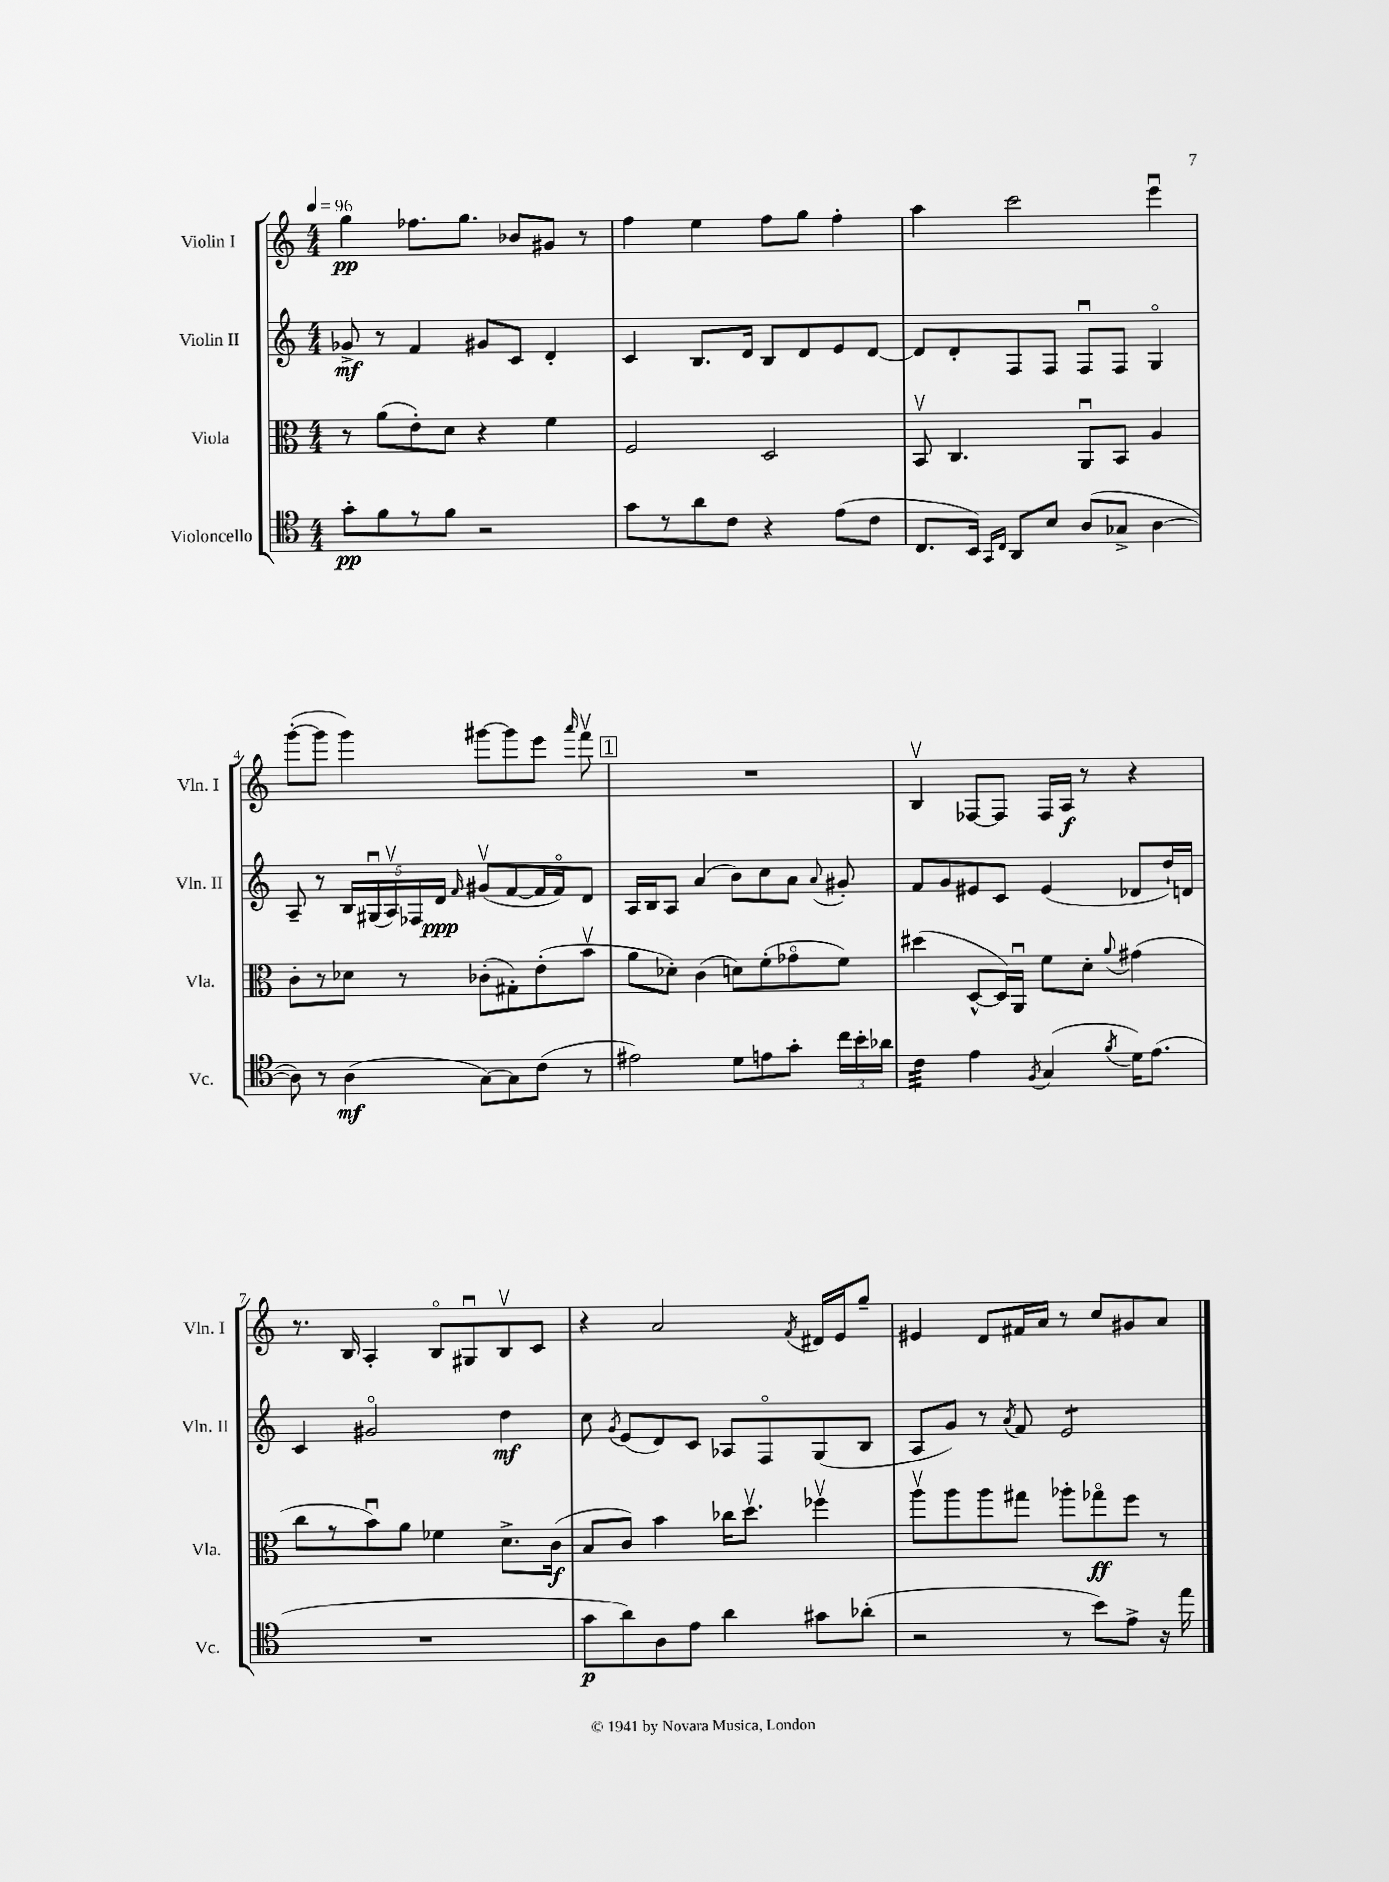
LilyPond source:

<<
\new StaffGroup <<
\new Staff = "s0" \with { instrumentName = "Violin I" shortInstrumentName = "Vln. I" } {
    \clef treble \key c \major \numericTimeSignature \time 4/4 \tempo 4 = 96
    \autoBeamOff g''4\pp fes''8.[ g''8.] bes'8[ gis'8] r8 |
    f''4 e''4 f''8[ g''8] f''4-. |
    a''4 c'''2 e'''4\downbow |
    g'''8[~-.( g'''8] g'''4) gis'''8[~ gis'''8 e'''8] \grace { a'''16 } f'''8\upbow |
    \mark \markup { \box "1" } R1 |
    b4\upbow fes8[~ fes8] fes16[ a16]\f r8 r4 |
    r8. b16 a4-. b8[\flageolet gis8\downbow b8\upbow c'8] |
    r4 a'2 \acciaccatura { f'8 } dis'16[ e'16 g''8]-- |
    eis'4 d'8[ fis'16 a'16] r8 c''8[ gis'8 a'8] \bar "|." |
}
\new Staff = "s1" \with { instrumentName = "Violin II" shortInstrumentName = "Vln. II" } {
    \clef treble \key c \major \numericTimeSignature \time 4/4
    \autoBeamOff ges'8->\mf r8 f'4 gis'8[ c'8] d'4-. |
    c'4 b8.[ d'16] b8[ d'8 e'8 d'8]~ |
    d'8[ d'8-. f8 f8] f8[\downbow f8] g4\flageolet |
    a8-- r8 \tuplet 5/4 { b16[ gis16\downbow( a16\upbow) fes16 d'16]\ppp } \grace { f'16 } gis'8[\upbow( f'8~ f'16 f'16\flageolet) d'8] |
    \mark \markup { \box "1" } a16[ b16 a8] a'4( b'8[) c''8 a'8] \appoggiatura { a'8 } gis'8-. |
    f'8[ g'8 eis'8 c'8] eis'4( des'8[ d''16-!) d'16] |
    c'4 gis'2\flageolet d''4\mf |
    c''8 \acciaccatura { g'8 } e'8[( d'8) c'8] aes8[ f8\flageolet g8( b8] |
    a8[ g'8]) r8 \acciaccatura { a'8 } f'8 e'2:8 \bar "|." |
}
\new Staff = "s2" \with { instrumentName = "Viola" shortInstrumentName = "Vla." } {
    \clef alto \key c \major \numericTimeSignature \time 4/4
    \autoBeamOff r8 a'8[( e'8-.) d'8] r4 f'4 |
    f2 d2 |
    b,8\upbow c4. a,8[\downbow b,8] a4 |
    c'8[-. r8 des'8] r8 ces'8[-.( gis8-.) e'8-.( b'8]\upbow |
    \mark \markup { \box "1" } a'8[ des'8]-.) c'4( d'8[) f'8-.( ges'8\flageolet f'8]) |
    dis''4( d8[~-^ d16) a,16]\downbow f'8[ d'8]-. \appoggiatura { a'8 } gis'4( |
    c''8[ r8 b'8\downbow) a'8] fes'4 d'8.[-> c'16]\f( |
    b8[ c'8]) b'4 ces''16[ d''8.]\upbow fes''4\upbow |
    a''8[\upbow a''8 a''8 gis''8] aes''8[-. ges''8\flageolet\ff f''8] r8 \bar "|." |
}
\new Staff = "s3" \with { instrumentName = "Violoncello" shortInstrumentName = "Vc." } {
    \clef tenor \key c \major \numericTimeSignature \time 4/4
    \autoBeamOff g'8[-.\pp f'8 r8 f'8] r2 |
    g'8[ r8 a'8 c'8] r4 e'8[( c'8] |
    c8.[ b,16]) \grace { g,16[ c16] } a,8[ b8] a8[( ges8]-> a4~ |
    a8) r8 a4\mf( g8[~) g8 c'8]( r8 |
    \mark \markup { \box "1" } eis'2) d'8[ e'8 g'8]-. \tuplet 3/2 { c''16[ b'16-. aes'16] } |
    c'4:32 e'4 \acciaccatura { f8 } g4( \acciaccatura { f'8 } d'16[) e'8.]( |
    R1 |
    g'8[\p a'8) a8 e'8] a'4 gis'8[ aes'8]-.( |
    r2 r8 b'8[) e'8]-> r16 e''16 \bar "|." |
}
>>
>>
